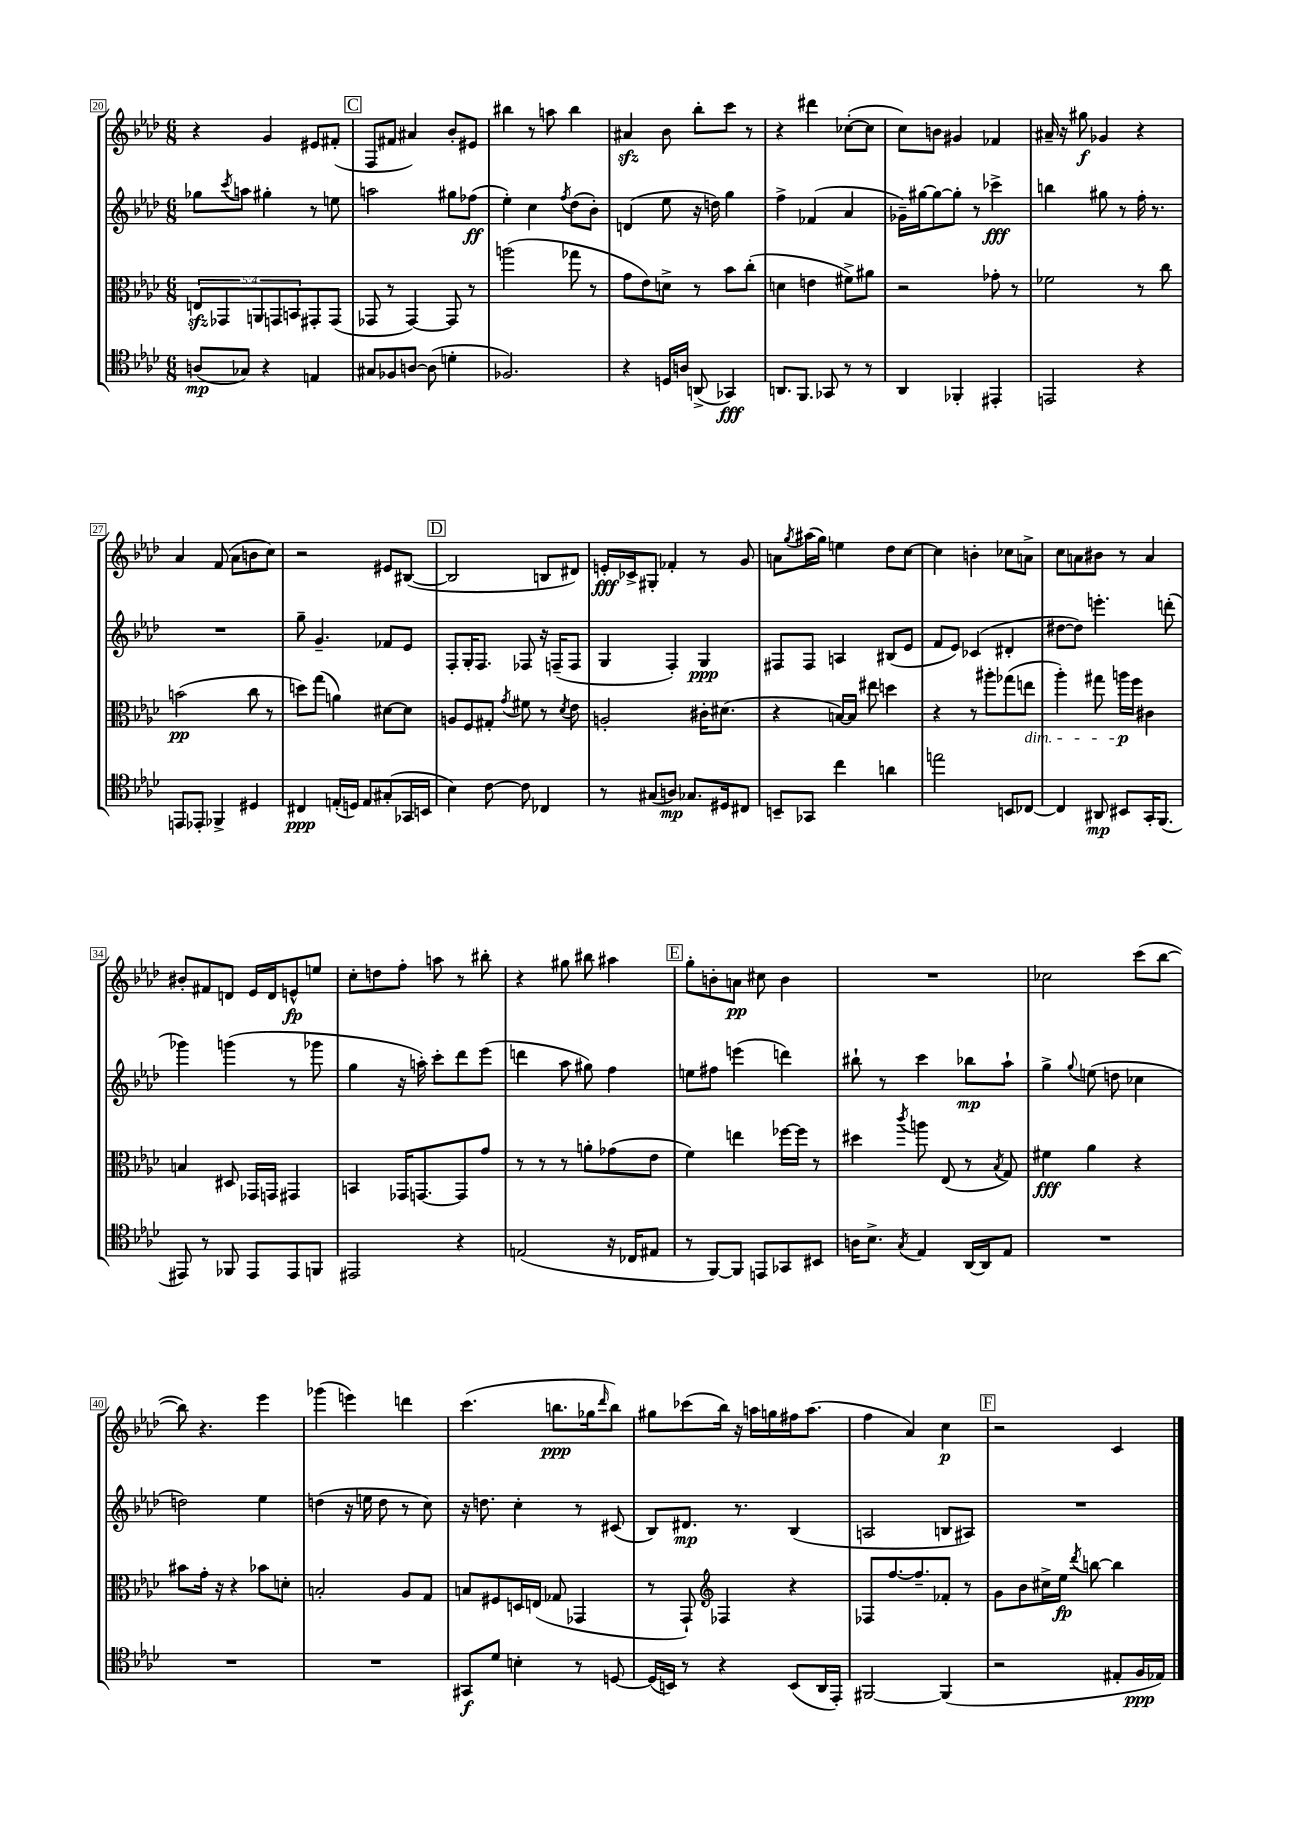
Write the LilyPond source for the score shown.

<<
\new StaffGroup <<
\new Staff = "s0" {
    \clef treble \key aes \major \numericTimeSignature \time 6/8
    r4 g'4 eis'8 fis'8-.( |
    \mark \markup { \box "C" } f8 fis'8 ais'4) bes'8-. eis'8 |
    bis''4 r8 a''8 bis''4 |
    ais'4\sfz bes'8 bes''8-. c'''8 r8 |
    r4 dis'''4 ces''8~-.( ces''8 |
    c''8) b'8 gis'4 fes'4 |
    ais'16-- r16 gis''8\f ges'4 r4 |
    aes'4 f'8( aes'8 b'8 c''8) |
    r2 eis'8 bis8~( |
    \mark \markup { \box "D" } bis2 b8 dis'8) |
    e'16-.\fff ces'16-> gis8-. fes'4-. r8 g'8 |
    a'8 \acciaccatura { g''8 } ais''16( g''16) e''4 des''8 c''8~ |
    c''4 b'4-. ces''8 a'8-> |
    c''8 a'8 bis'8 r8 a'4 |
    bis'8-. fis'8 d'8 ees'16 d'16 e'8-^\fp e''8 |
    c''8-. d''8 f''8-. a''8 r8 bis''8-. |
    r4 gis''8 bis''8 ais''4 |
    \mark \markup { \box "E" } g''8-. b'8-. a'8\pp cis''8 b'4 |
    R2. |
    ces''2 c'''8( bes''8~ |
    bes''8) r4. ees'''4 |
    ges'''4( e'''4) d'''4 |
    c'''4.( b''8.\ppp ges''16 \grace { des'''16 } b''8) |
    gis''8 ces'''8( bes''16) r16 a''16 g''16 fis''16 a''8.( |
    f''4 aes'4) c''4\p |
    \mark \markup { \box "F" } r2 c'4 \bar "|." |
}
\new Staff = "s1" {
    \clef treble \key aes \major \numericTimeSignature \time 6/8
    ges''8 \acciaccatura { c'''8 } a''8 gis''4-. r8 e''8 |
    \mark \markup { \box "C" } a''2 gis''8 fes''8\ff( |
    ees''4-.) c''4 \acciaccatura { f''8 } des''8( bes'8-.) |
    d'4( ees''8 r16 d''16) g''4 |
    f''4-> fes'4( aes'4 |
    ges'16--) gis''16~ gis''8~ gis''8-. r8 ces'''4->\fff |
    b''4 gis''8 r8 f''16-. r8. |
    R2. |
    g''8-- g'4.-- fes'8 ees'8 |
    \mark \markup { \box "D" } f8-. g16-. f8. fes8 r16 f16--( f8 |
    g4 f4-.) g4\ppp |
    fis8 fis8 a4 bis8( ees'8 |
    f'8 ees'8) ces'4( dis'4-. |
    dis''8~ dis''8) e'''4.-. d'''8-.( |
    ges'''4) g'''4( r8 ges'''8 |
    g''4 r16 a''16-.) c'''8-. des'''8 ees'''8( |
    d'''4 aes''8 gis''8) f''4 |
    \mark \markup { \box "E" } e''8 fis''8 e'''4( d'''4) |
    bis''8-! r8 c'''4 bes''8\mp aes''8-! |
    g''4-> \appoggiatura { g''8 } e''8( d''8 ces''4 |
    d''2) ees''4 |
    d''4( r16 e''16 d''8 r8 c''8) |
    r16 d''8. c''4-. r8 cis'8( |
    bes8) dis'8.\mp r8. bes4( |
    a2 b8 ais8) |
    \mark \markup { \box "F" } R2. \bar "|." |
}
\new Staff = "s2" {
    \clef alto \key aes \major \numericTimeSignature \time 6/8 \override Staff.TupletNumber.text = #tuplet-number::calc-fraction-text
    \tuplet 5/4 { e8\sfz ges,8 a,8 g,8 b,8 } gis,8-. gis,8( |
    \mark \markup { \box "C" } ges,8 r8 ges,4~) ges,8 r8 |
    a''2( ges''8 r8 |
    g'8 ees'8) d'8-> r8 bes'8 c''8-.( |
    d'4 e'4 fis'8->) ais'8 |
    r2 ges'8-. r8 |
    fes'2 r8 c''8 |
    b'2\pp( c''8 r8 |
    d''8) g''8( a'4) dis'8~ dis'8 |
    \mark \markup { \box "D" } a8 f8 gis8-. \acciaccatura { g'8 } fis'8 r8 \acciaccatura { des'8 } ees'8 |
    a2-. cis'16-. dis'8.( |
    r4 b16~) b16 eis''8 d''4 |
    r4 r8 ais''8-. ges''8( e''8\dim |
    aes''4-.) gis''8 a''16\p\! f''16 cis'4 |
    b4 dis8 ges,16 g,16 gis,4 |
    b,4 ges,16 g,8.~ g,8 g'8 |
    r8 r8 r8 a'8-. ges'8( ees'8 |
    \mark \markup { \box "E" } f'4) e''4 fes''16~ fes''16 r8 |
    dis''4 \acciaccatura { c'''8 } a''8 ees8( r8 \acciaccatura { bes8 } g8) |
    fis'4\fff aes'4 r4 |
    bis'8 g'16-. r16 r4 bes'8 d'8-. |
    b2-. aes8 g8 |
    b8 fis8 d16 e16( ges8 ges,4 |
    r8 g,8-!) \clef treble fes4 r4 |
    fes8 f''8.~ f''8.-- fes'8-. r8 |
    \mark \markup { \box "F" } g'8 bes'8 cis''16-> ees''16\fp \acciaccatura { des'''8 } b''8~ b''4 \bar "|." |
}
\new Staff = "s3" {
    \clef tenor \key aes \major \numericTimeSignature \time 6/8
    a8\mp( ges8) r4 e4 |
    \mark \markup { \box "C" } gis8 fes8 a8~ a8( d'4-. |
    fes2.) |
    r4 d16 a16 a,8->( ges,4\fff) |
    a,8. f,8. ges,8 r8 r8 |
    aes,4 fes,4-. eis,4-. |
    e,2 r4 |
    e,8 ees,8-. fes,4-> dis4 |
    cis4\ppp e16-.( d16) e8 gis8-.( ges,16 b,16 |
    \mark \markup { \box "D" } bes4) c'8~ c'8 ces4 |
    r8 gis8( a8\mp) ges8. dis16 cis8 |
    b,8-- ges,8 c''4 a'4 |
    e''2 b,8 ces8~ |
    ces4 ais,8\mp bis,8 g,16-. f,8.( |
    eis,8) r8 fes,8 eis,8 eis,8 f,8 |
    eis,2 r4 |
    e2( r16 ces16 eis8 |
    \mark \markup { \box "E" } r8 f,8~) f,8 e,8 ges,8 bis,8 |
    a16 bes8.-> \acciaccatura { g8 } ees4 aes,16~ aes,16 ees8 |
    R2. |
    R2. |
    R2. |
    gis,8\f des'8 b4-. r8 d8~ |
    d16( b,16) r8 r4 b,8( aes,16 ees,16-.) |
    fis,2~ fis,4( |
    \mark \markup { \box "F" } r2 eis8-. f16\ppp ees16) \bar "|." |
}
>>
>>
\layout { \context { \Score currentBarNumber = #20 \override BarNumber.stencil = #(make-stencil-boxer 0.1 0.3 ly:text-interface::print) } }
